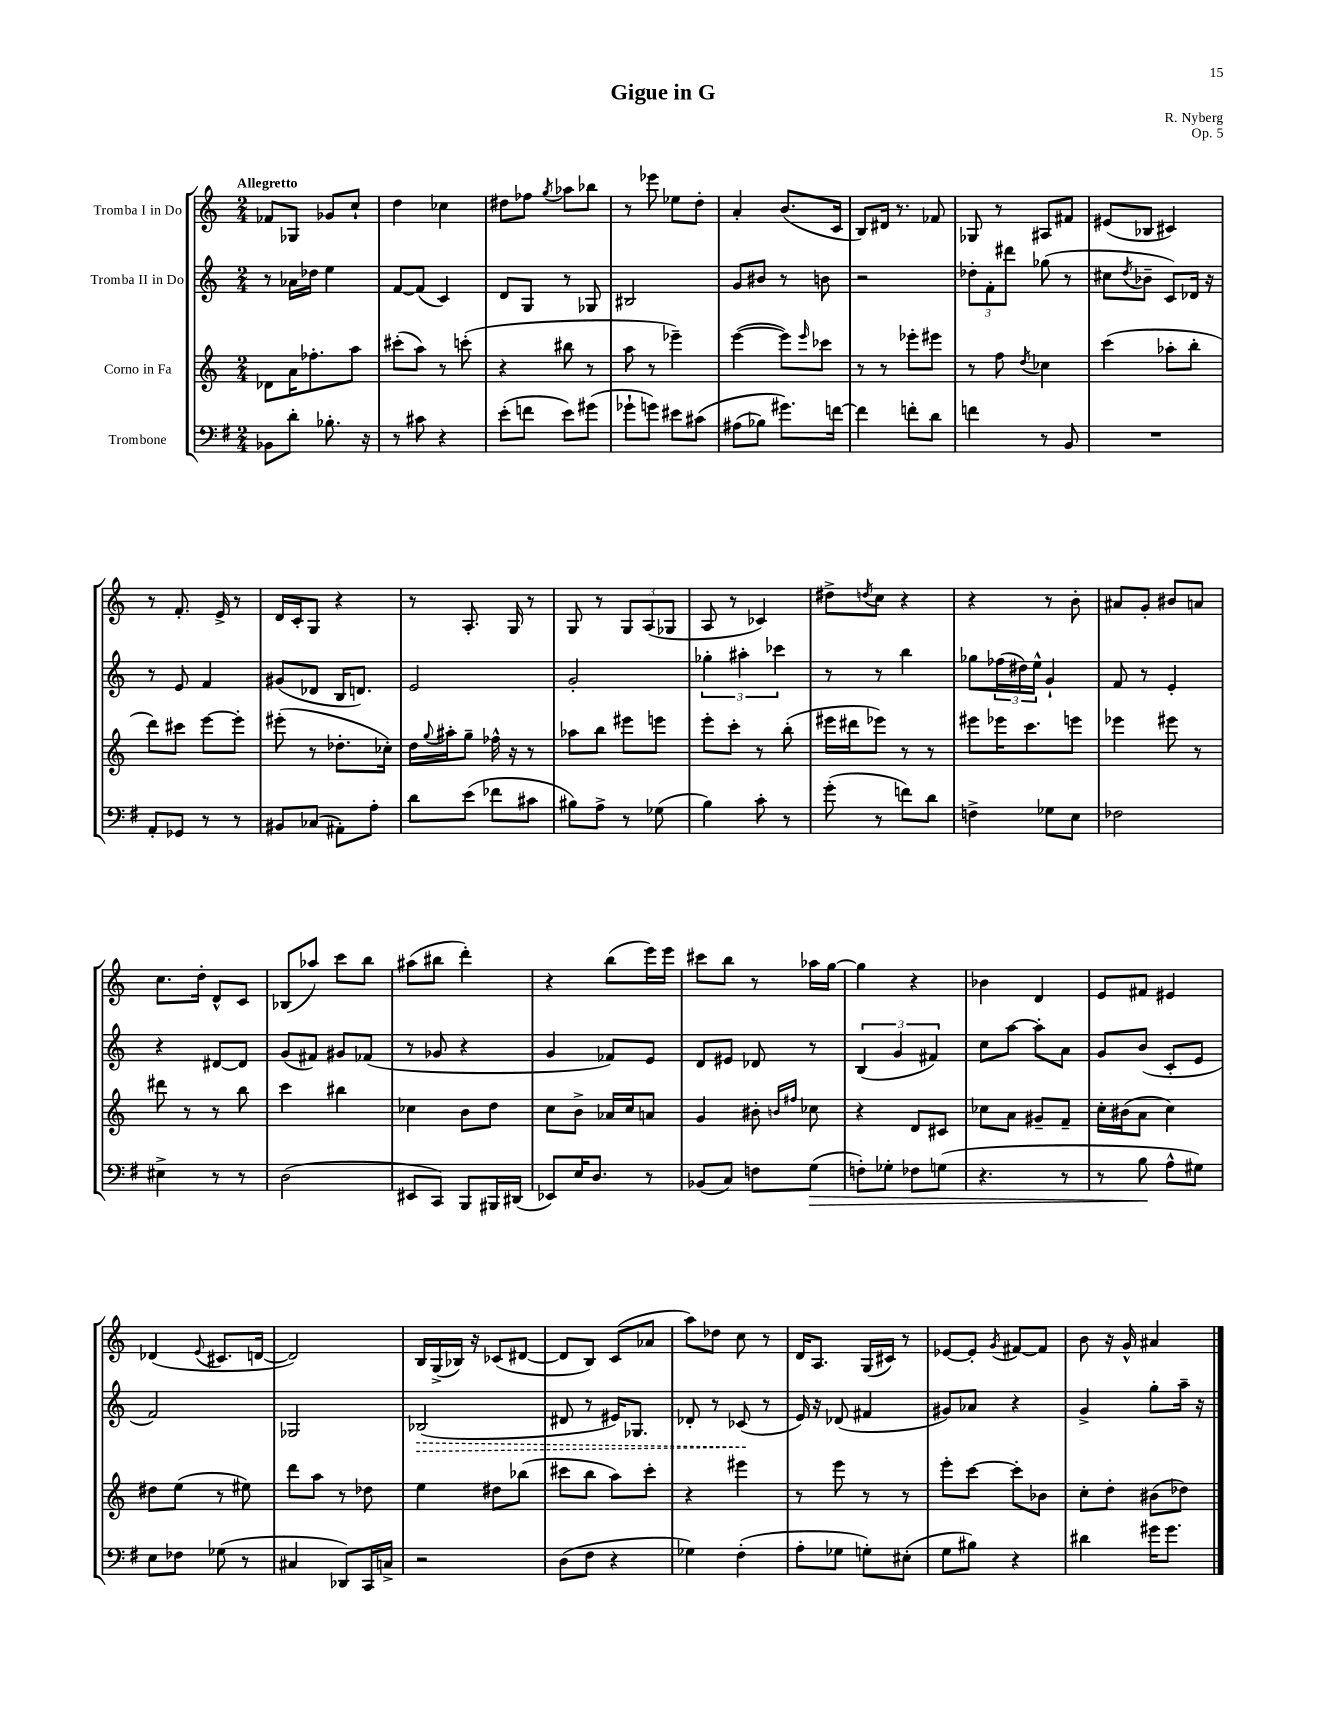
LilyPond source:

\header { title = "Gigue in G" composer = "R. Nyberg" opus = "Op. 5" }
<<
\new StaffGroup <<
\new Staff = "s0" \with { instrumentName = "Tromba I in Do" } {
    \clef treble \key c \major \numericTimeSignature \time 2/4 \tempo "Allegretto"
    fes'8 ges8 ges'8 c''8-! |
    d''4 ces''4 |
    dis''8 fes''8 \acciaccatura { g''8 } aes''8 bes''8 |
    r8 ees'''8 ees''8 d''8-. |
    a'4-. b'8.( c'16 |
    b8) dis'16 r8. fes'8 |
    ges8 r8 ais8 fis'8 |
    eis'8( bes8 cis'4) |
    r8 f'8.-. e'16-> r8 |
    d'16 c'16-. g8 r4 |
    r8 a8.-. g16 r8 |
    g8 r8 \tuplet 3/2 { g8 a8( ges8 } |
    a8 r8 ces'4) |
    dis''8-> \acciaccatura { d''8 } c''8 r4 |
    r4 r8 b'8-. |
    ais'8 g'8-. bis'8 a'8 |
    c''8. d''16-. d'8-^ c'8 |
    bes8( aes''8) c'''8 b''8 |
    ais''8( bis''8 d'''4-.) |
    r4 b''8( e'''16) e'''16 |
    cis'''8 b''8 r8 aes''16 g''16~ |
    g''4 r4 |
    bes'4 d'4 |
    e'8 fis'8 eis'4 |
    des'4( \appoggiatura { e'8 } cis'8. d'16~ |
    d'2) |
    b16 g16->( bes16) r16 ces'8( dis'8~ |
    dis'8 b8) c'8( aes'8 |
    a''8) des''8 c''8 r8 |
    d'16 a8. g16( cis'16) r8 |
    ees'8~ ees'8-. \acciaccatura { g'8 } fis'8~ fis'8 |
    b'8 r16 g'16-^ ais'4 \bar "|." |
}
\new Staff = "s1" \with { instrumentName = "Tromba II in Do" } {
    \clef treble \key c \major \numericTimeSignature \time 2/4
    r8 aes'16 des''16 e''4 |
    f'8~ f'8( c'4) |
    d'8 g8 r8 ges8 |
    bis2 |
    g'8 bis'8 r8 b'8 |
    r2 |
    \tuplet 3/2 { des''8-. f'8-. dis'''8 } ges''8( r8 |
    cis''8 \acciaccatura { d''8 } bes'8-- c'8) des'16 r16 |
    r8 e'8 f'4 |
    gis'8( des'8 b16 d'8.) |
    e'2 |
    g'2-. |
    \tuplet 3/2 { ges''4-. ais''4-. ces'''4 } |
    r8 r8 b''4 |
    ges''8 \tuplet 3/2 { fes''16( dis''16) e''16-^ } g'4-! |
    f'8 r8 e'4-. |
    r4 dis'8~ dis'8 |
    g'8( fis'8) gis'8 fes'8( |
    r8 ges'8 r4 |
    g'4 fes'8) e'8 |
    d'8 eis'8 des'8 r8 |
    \tuplet 3/2 { b4( g'4 fis'4) } |
    c''8 a''8~ a''8-. a'8 |
    g'8 b'8( c'8-. e'8 |
    f'2) |
    ges2 |
    \once \override Hairpin.style = #'dashed-line bes2\>( |
    dis'8 r8 eis'16) ges8. |
    des'8-. r8 ces'8\!( r8 |
    e'16) r16 des'8( fis'4 |
    gis'8) aes'8 r4 |
    g'4-> g''8-. a''16-- r16 \bar "|." |
}
\new Staff = "s2" \with { instrumentName = "Corno in Fa" } {
    \clef treble \key c \major \numericTimeSignature \time 2/4
    des'8 a'16 fes''8.-. a''8 |
    cis'''8-.( a''8) r8 c'''8-.( |
    r4 bis''8 r8 |
    a''8 r8 ees'''4--) |
    e'''4~( e'''8) \grace { e'''16 } ces'''8 |
    r8 r8 ees'''8-. eis'''8 |
    r8 f''8 \acciaccatura { d''8 } ces''4 |
    c'''4( aes''8-. b''8-. |
    d'''8) cis'''8 e'''8~ e'''8-. |
    eis'''8-.( r8 des''8.-. ces''16-.) |
    d''16 \appoggiatura { g''8 } ais''16-. g''8-- fes''16-^ r16 r8 |
    aes''8 b''8 eis'''8 e'''8 |
    e'''8-. c'''8-. r8 b''8-.( |
    eis'''16 dis'''16 ees'''8) r8 r8 |
    eis'''8 ees'''16 c'''8. e'''8 |
    ees'''4 eis'''8 r8 |
    dis'''8 r8 r8 b''8 |
    c'''4 bis''4 |
    ces''4 b'8 d''8 |
    c''8 b'8-> aes'16 c''16 a'8 |
    g'4 bis'8-. \grace { b'16 fis''16 } ces''8 |
    r4 d'8 cis'8 |
    ces''8 a'8 gis'8-- f'8-- |
    c''16-. bis'16( a'8 c''4) |
    dis''8 e''8( r8 eis''8) |
    d'''8 a''8 r8 des''8 |
    e''4 dis''8 bes''8( |
    cis'''8 b''8 a''8) cis'''8-. |
    r4 eis'''4 |
    r8 e'''8 r8 r8 |
    e'''8-. c'''8~ c'''8-. bes'8 |
    c''8-. d''8-. bis'8( des''8) \bar "|." |
}
\new Staff = "s3" \with { instrumentName = "Trombone" } {
    \clef bass \key g \major \numericTimeSignature \time 2/4
    bes,8 d'8-. bes8.-. r16 |
    r8 cis'8 r4 |
    e'8-.( f'8 e'8) gis'8( |
    ges'8-! g'8) eis'8 cis'8\( |
    ais8( bes8) gis'8.\) f'16~ |
    f'4 f'8-. d'8 |
    f'4 r8 b,8 |
    R2 |
    a,8-. ges,8 r8 r8 |
    bis,8 ces8( ais,8-.) a8-. |
    d'8 e'8( fes'8 cis'8 |
    bis8) a8-> r8 ges8( |
    b4) c'8-. r8 |
    g'8-.( r8 f'8) d'8 |
    f4-> ges8 e8 |
    fes2 |
    eis4-> r8 r8 |
    d2( |
    eis,8 c,8) b,,8 bis,,16 dis,16( |
    ees,8) e16 d8. r8 |
    bes,8( c8) f8 g8\>( |
    f8-.) ges8-. fes8 g8( |
    r4. r8 |
    r8 b8\! a8-^ gis8) |
    e8 fes8 ges8( r8 |
    cis4 des,8) c,16 c16-> |
    r2 |
    d8( fis8 r4 |
    ges4) fis4-.( |
    a8-. ges8 g8-.) eis8-.( |
    g8 bis8) r4 |
    dis'4 gis'16 gis'8. \bar "|." |
}
>>
>>
\layout { \context { \Score \remove "Bar_number_engraver" } }
